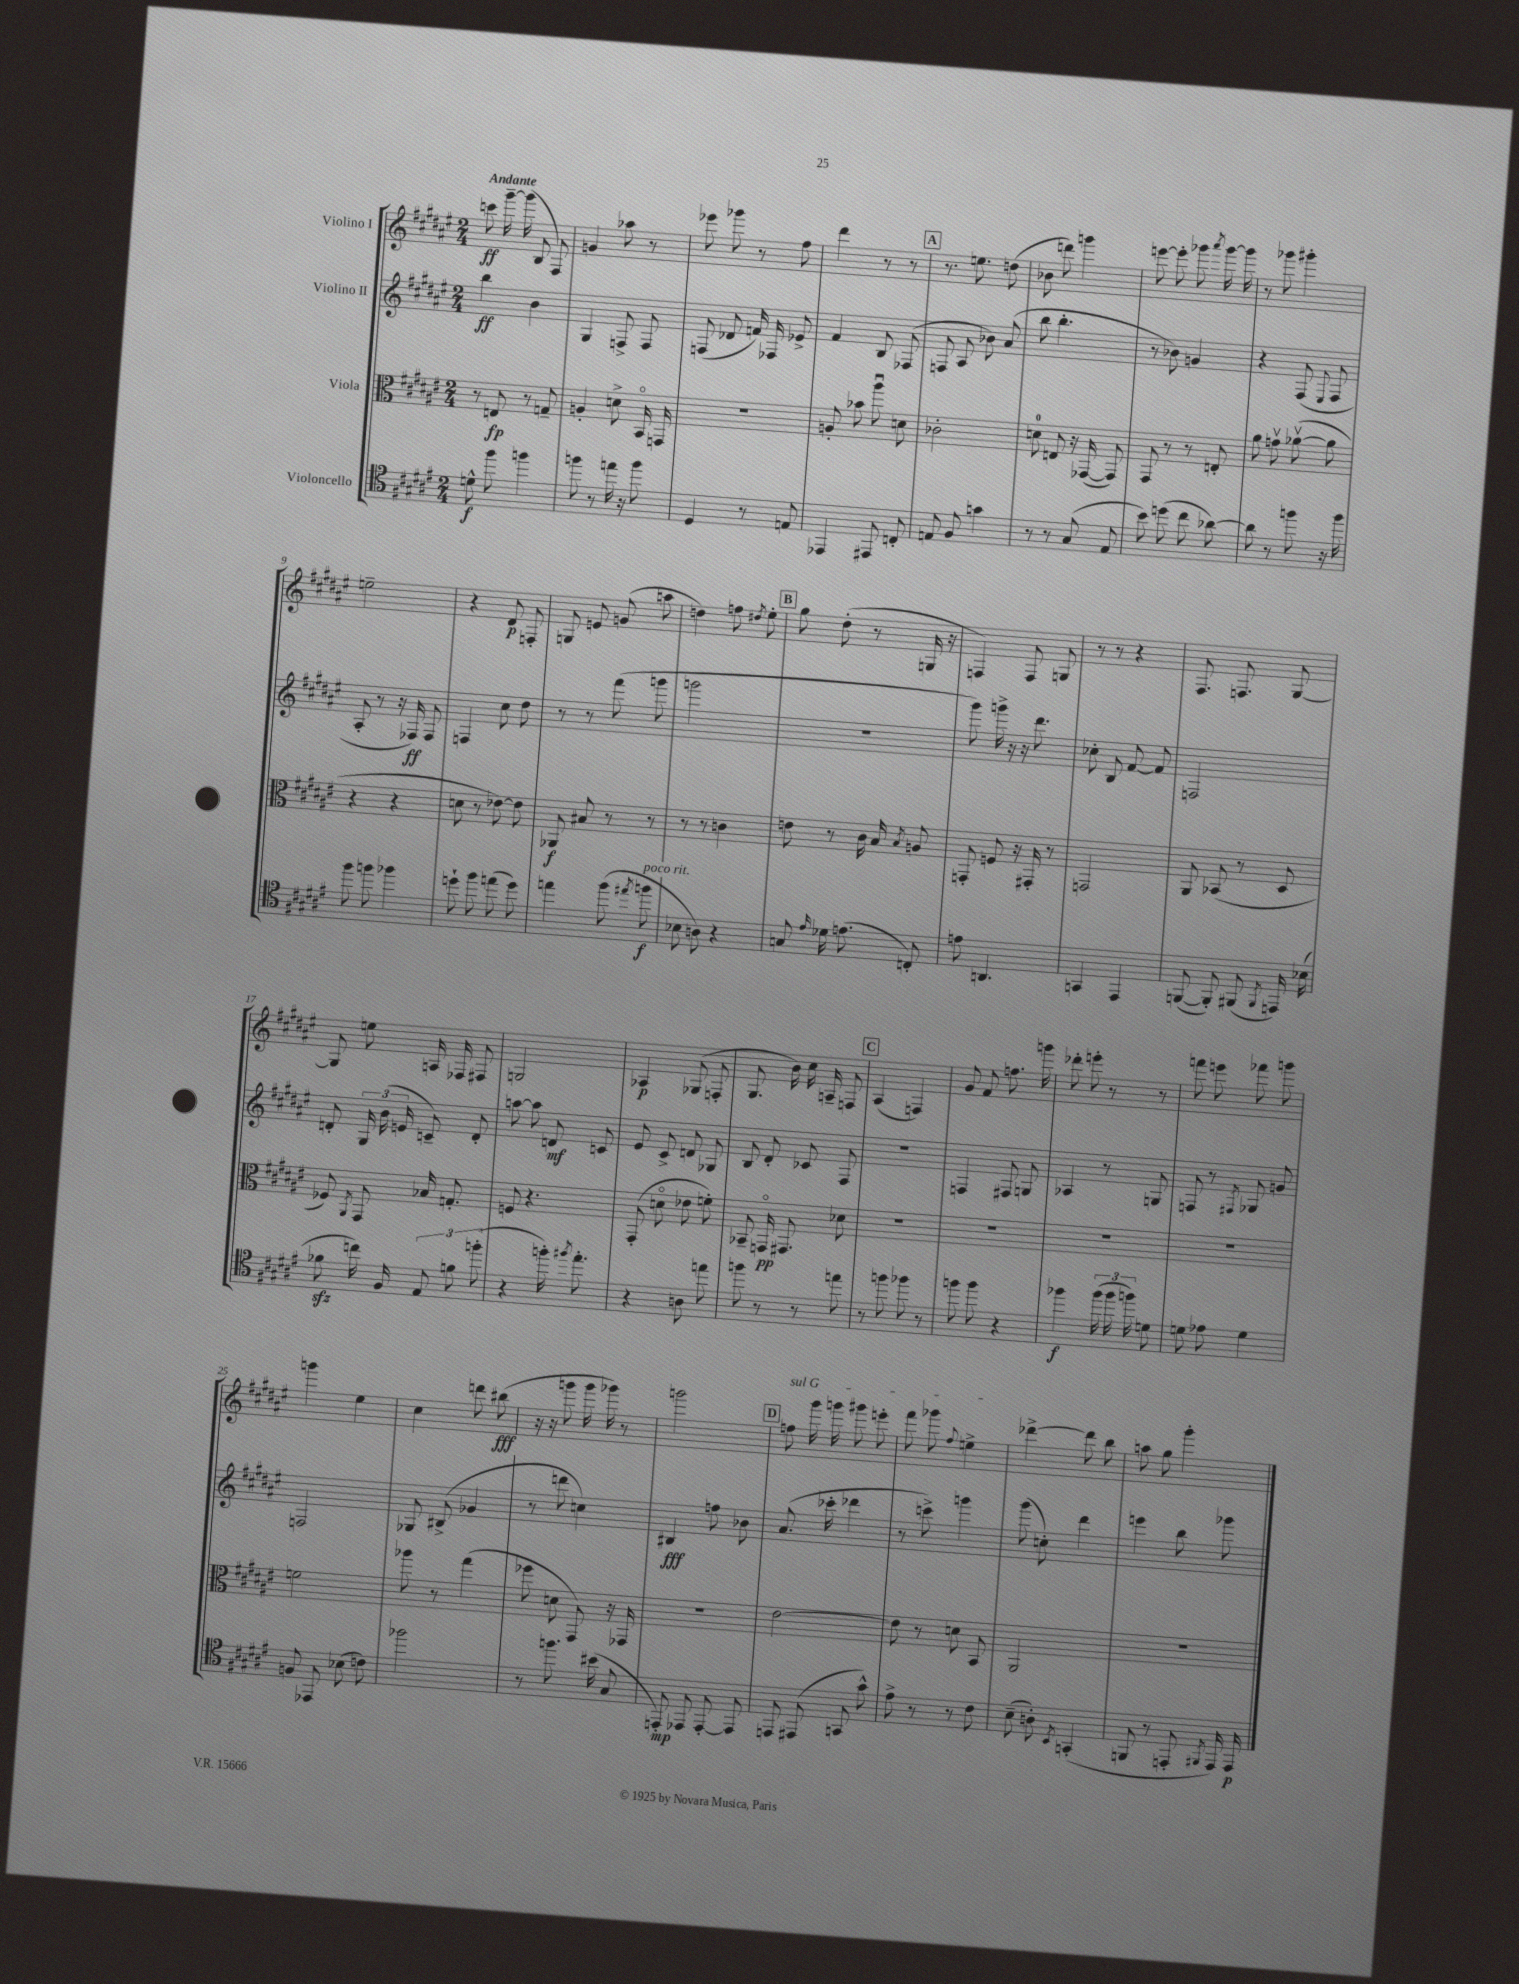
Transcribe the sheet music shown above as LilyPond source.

<<
\new StaffGroup <<
\new Staff = "s0" \with { instrumentName = "Violino I" } {
    \clef treble \key fis \major \numericTimeSignature \time 2/4 \tempo "Andante"
    \autoBeamOff c'''8\ff gis'''16~-- gis'''16( b8 fis8) |
    g'4 aes''8 r8 |
    ees'''8 ges'''8 r8 fis''8 |
    dis'''4 r8 r8 |
    \mark \markup { \box "A" } r8. e''8. d''8( |
    bes'8 d'''8) g'''4 |
    e'''8~ e'''8-. ges'''8 \acciaccatura { ais'''8 } ges'''16~ ges'''16 |
    r8 ges'''8 gis'''4-. |
    e''2-- |
    r4 dis'8\p f8-. |
    g8 e'8 g'8( a''8 |
    d''4) f''8 \acciaccatura { dis''8 } eis''8-. |
    \mark \markup { \box "B" } gis''8 dis''8-.( r8 g16 r16 |
    f4) f8 g8 |
    r8 r8 r4 |
    fis8. f8. gis8~ |
    gis8 e''8 a16 fes16 fis8 |
    g2 |
    aes4\p ges8( f8-. |
    gis8. b'16) cis''16 a16-- f8 |
    \mark \markup { \box "C" } ais4( f4) |
    gis'8 fis'8 f''8. g'''16 |
    des'''8-. e'''8-. r8 r8 |
    f'''8 e'''8 fes'''8 g'''8 |
    g'''4 eis''4 |
    cis''4 d'''8 bis''8\fff( |
    r16 r16 g'''8 g'''16 ges'''16) r8 |
    g'''2 |
    \mark \markup { \box "D" } \once \override TextSpanner.bound-details.left.text = \markup { \italic "sul G" } f''8\startTextSpan gis'''16 g'''16 gis'''8 e'''8-. |
    fis'''8 ges'''8 \appoggiatura { fis''8 } e''4->\stopTextSpan |
    des'''4~-> des'''8 b''8 |
    a''8 gis''8 gis'''4-. \bar "|." |
}
\new Staff = "s1" \with { instrumentName = "Violino II" } {
    \clef treble \key fis \major \numericTimeSignature \time 2/4
    \autoBeamOff b''4\ff b'4 |
    gis4 f8-> f8 |
    f8( des'8 f'16) fes16 ees'8-> |
    fis'4 b8 fes8( |
    \mark \markup { \box "A" } f8 ais8 bes'8) ais'8( |
    b''8 b''4.-. |
    r8 bes'8) g'4 |
    r4 fis8( \appoggiatura { eis8 } fis8 |
    ais8-. r8 r16 fes16\ff) fes8 |
    f4 cis''8 dis''8 |
    r8 r8 fis'''8( g'''8 |
    g'''2 |
    \mark \markup { \box "B" } R2 |
    gis'''8) g'''16-> r16 r16 dis'''8. |
    ces''8-. b8 fis'8~ fis'8 |
    f2 |
    d'8-. \tuplet 3/2 { gis16 b'16( e'16 } c'8--) d'8-. |
    a''8~ a''8 d'8\mf c'8 |
    eis'8 cis'8-> d'8 ges8 |
    b8 dis'8-. ces'8 fis8 |
    \mark \markup { \box "C" } r2 |
    f4 fis8 g8 |
    aes4 r8 g8 |
    f8 r8 \acciaccatura { fis8 } ges8 g'8 |
    f2 |
    ges8 bis8->( ges'4 |
    r8 d'''8 c''4) |
    bis4\fff f''8 bes'8 |
    \mark \markup { \box "D" } ais'8.( ces'''16-. des'''4 |
    r8 c'''8->) g'''4 |
    gis'''8( c''8-.) dis'''4 |
    e'''4 b''8 ges'''8 \bar "|." |
}
\new Staff = "s2" \with { instrumentName = "Viola" } {
    \clef alto \key fis \major \numericTimeSignature \time 2/4
    \autoBeamOff r8 e8\fp r8 g8-- |
    a4-. d'8-> b,16\flageolet g,16 |
    R2 |
    a8-. bes'8 ais''8\downbow d'8 |
    \mark \markup { \box "A" } ces'2-. |
    d'8-0 e8 r16 ges,16~( ges,8) |
    gis,8 r8 r8 e8-. |
    ais'8 g'8\upbow aes'8~\upbow( aes'8 |
    r4 r4 |
    d'8 r8 ees'8~) ees'8 |
    aes,8\f bis8 r8 r8 |
    r8 r8 c'4 |
    \mark \markup { \box "B" } e'8 r8 cis'16 b16 \acciaccatura { b8 } a8 |
    g,8-. f8 r16 gis,16-. r8 |
    g,2 |
    ais,8 bes,8( r8 dis8 |
    fes8) \acciaccatura { ais,8 } gis,8 bes16 g8.-. |
    f8 r4. |
    gis,8-.( d'8\flageolet ees'8 f'8-.) |
    bes,8-- g,16\flageolet\pp gis,8. des'8 |
    \mark \markup { \box "C" } R2 |
    R2 |
    R2 |
    R2 |
    f'2 |
    aes''8 r8 gis''4( |
    fes''8 d'8 gis,8) r16 ges,16 |
    R2 |
    \mark \markup { \box "D" } eis'2~ |
    eis'8 r8 d'8 b,8 |
    ais,2 |
    R2 \bar "|." |
}
\new Staff = "s3" \with { instrumentName = "Violoncello" } {
    \clef tenor \key fis \major \numericTimeSignature \time 2/4
    \autoBeamOff d'8-^\f fis''8 f''4 |
    f''8 r8 e''16 r16 f''8 |
    dis4 r8 e8 |
    ees,4 eis,8 c8-. |
    \mark \markup { \box "A" } e8 fis8 g'4 |
    r8 r8 gis8( eis8 |
    b'8) d''8( cis''8 aes'8~) |
    aes'8 r8 f''8 r16 f''16 |
    fis''8 f''8 fes''4 |
    d''8-! fis''8 e''8( d''8) |
    e''4 fis''8( \acciaccatura { eis''8 } f''8\f^\markup { \italic "poco rit." } |
    bes8 a8) r4 |
    \mark \markup { \box "B" } g8 \grace { eis'16 } des'16 e'8.( c8-.) |
    e'8 a,4. |
    g,4 eis,4 |
    f,8~( f,8-.) fis,8( \acciaccatura { fis,8 } e,16) bes16( |
    fes'8\sfz c''16) fis16 \tuplet 3/2 { eis8 f'8 f''8-.( } |
    r4 f''16-.) \acciaccatura { fis''8 } eis''8.-. |
    r4 a8 e''8 |
    f''8 r8 r8 e''8 |
    \mark \markup { \box "C" } r8 f''8 fes''8 r8 |
    f''8 f''8 r4 |
    fes''4\f \tuplet 3/2 { fes''16( fes''16 f''16) } d'8 |
    d'8 ees'8 d'4 |
    f8 ees,8 bes8( c'8) |
    fes''2 |
    r8 f''8. bis'16( gis8 |
    e,8-.\mp) ees,8 ees,8~-. ees,8 |
    \mark \markup { \box "D" } e,8 eis,8( g,8 gis'8-^) |
    eis'8-> r8 r8 cis'8 |
    b8--( a8-.) \acciaccatura { b,8 } g,4-.( |
    f,8 r8 e,8-. \acciaccatura { fis,8 } e,16) e,16\p \bar "|." |
}
>>
>>
